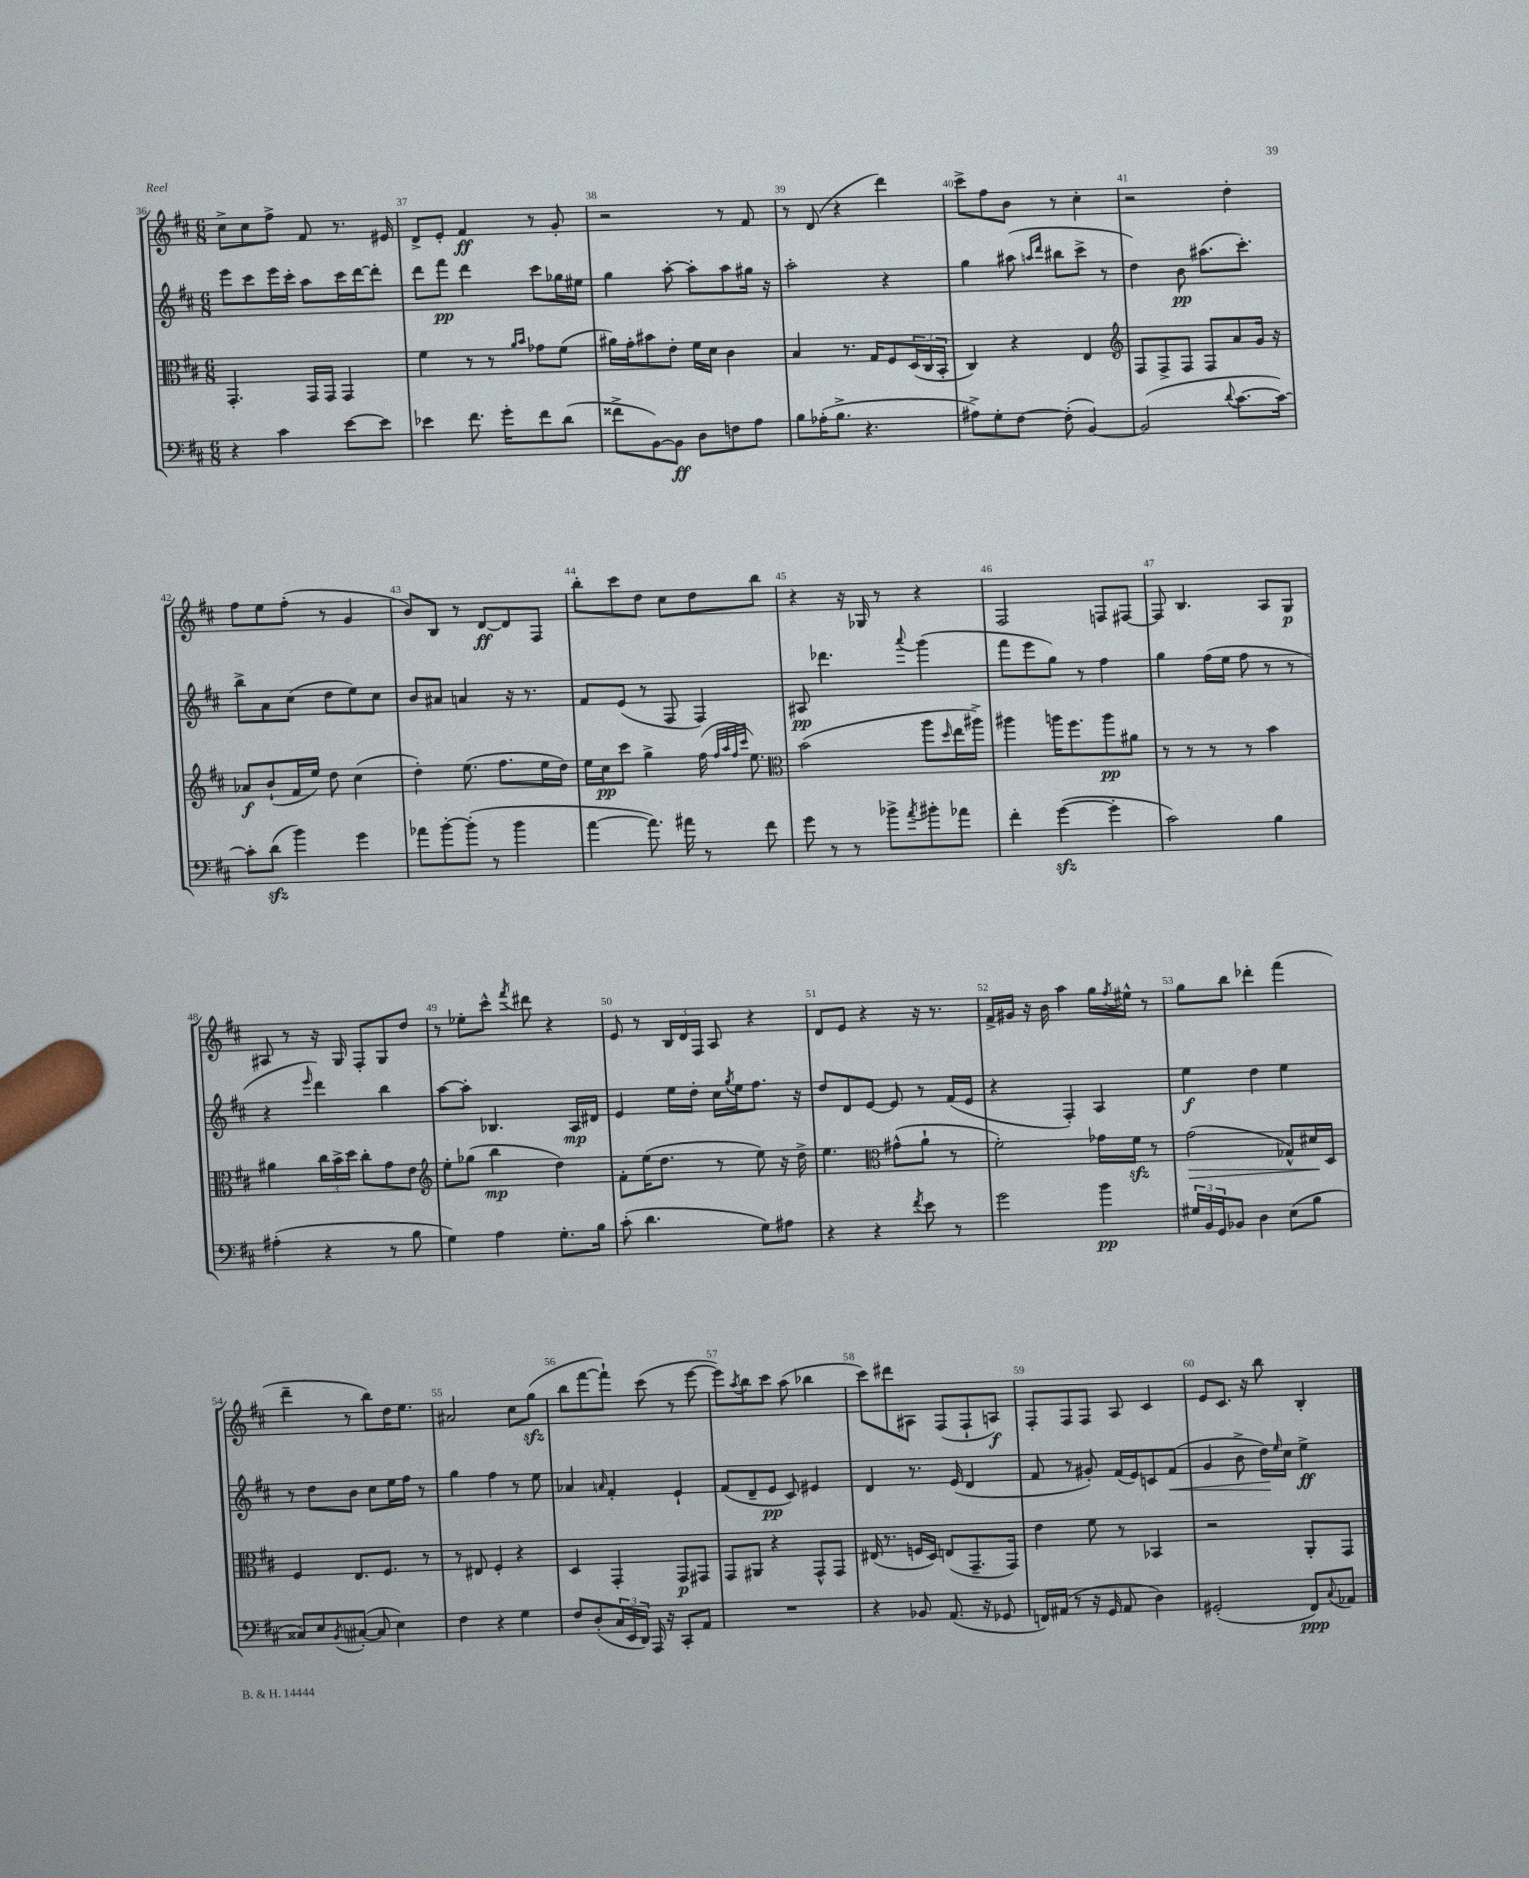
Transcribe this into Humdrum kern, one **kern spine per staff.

**kern	**dynam	**kern	**dynam	**kern	**dynam	**kern	**dynam
*part4	*part4	*part3	*part3	*part2	*part2	*part1	*part1
*staff4	*staff4	*staff3	*staff3	*staff2	*staff2	*staff1	*staff1
*clefF4	*	*clefC3	*	*clefG2	*	*clefG2	*
*k[f#c#]	*	*k[f#c#]	*	*k[f#c#]	*	*k[f#c#]	*
*M6/8	*	*M6/8	*	*M6/8	*	*M6/8	*
=36	=36	=36	=36	=36	=36	=36	=36
4r	.	4.GG'/	.	8eee\L	.	8cc#^\L	.
.	.	.	.	8ccc#\	.	8cc#\	.
4c#\	.	.	.	16eee\L	.	8ff#^\J	.
.	.	.	.	16ccc#'\JJ	.	.	.
.	.	16GG/LL	.	8aa\L	.	8f#/	.
.	.	16GG/JJ	.	.	.	.	.
[8e\L	.	4GG/	.	16ccc#\L	.	8.r	.
.	.	.	.	[16ddd\J	.	.	.
8e\J]	.	.	.	8ddd'\J]	.	.	.
.	.	.	.	.	.	16e#X/	.
=37	=37	=37	=37	=37	=37	=37	=37
4e-X\	.	4f#\	.	8ddd\L	.	8d^/L	.
.	.	.	.	8fff#\J	pp	8e'/J	.
8.f#\	.	8r	.	4ddd\	.	4f#/	ff
.	.	8r	.	.	.	.	.
16g'\KL	.	.	.	.	.	.	.
.	.	16qqa/LL	.	.	.	.	.
.	.	16qqb/JJ	.	.	.	.	.
8f#\	.	8g-X\L	.	8ccc#\L	.	8r	.
(8d\J	.	(8f#\J	.	16gg-X\L	.	8g'/	.
.	.	.	.	16ee#X\JJ	.	.	.
=38	=38	=38	=38	=38	=38	=38	=38
8f##X^\L	.	16a#X\LL)	.	4gg\	.	2r	.
.	.	16g'\J	.	.	.	.	.
[8BB\)	.	8b#X\	.	.	.	.	.
8BB\J]	ff	8e'\J	.	[8aa'\	.	.	.
8D\L	.	16f#\LL	.	8aa'\L]	.	.	.
.	.	16d\JJ	.	.	.	.	.
8Fn\	.	4c#\	.	8aa\	.	8r	.
8A\J	.	.	.	16gg#X\Jk	.	8f#/	.
.	.	.	.	16r	.	.	.
=39	=39	=39	=39	=39	=39	=39	=39
8B\L	.	4B/	.	2aa'\	.	8r	.
(16A-X'\K	.	.	.	.	.	(8d/	.
8.B^\J	.	.	.	.	.	.	.
.	.	8.r	.	.	.	4r	.
4.r	.	.	.	.	.	.	.
.	.	16G/KL	.	.	.	.	.
.	.	8F#/	.	4r	.	4ddd\)	.
.	.	(24D/L	.	.	.	.	.
.	.	24C#/	.	.	.	.	.
.	.	24BB'/JJ	.	.	.	.	.
=40	=40	=40	=40	=40	=40	=40	=40
8A#X^\L)	.	4C#/)	.	4gg\	.	8ccc#^\L	.
8G'\	.	.	.	.	.	8ff#\	.
[8F#\J	.	4r	.	(8aa#X\	.	8b\J	.
.	.	.	.	16qqaan/LL	.	.	.
.	.	.	.	16qqddd/JJ	.	.	.
(8F#'\]	.	.	.	8bb#X\L	.	8r	.
[4BB/)	.	4E/	.	8ccc#^\J	.	4cc#'\	.
.	.	.	.	8r	.	.	.
=41	=41	=41	=41	=41	=41	=41	=41
*	*	*clefG2	*	*	*	*	*
(2BB/]	.	8F#/L	.	4dd\)	.	2r	.
.	.	8F#^/	.	.	.	.	.
.	.	8F#/J	.	8b\	pp	.	.
.	.	8F#/L	.	(8.aa#X\L	.	.	.
8qqd/	.	.	.	.	.	.	.
[8.c#\L	.	8a/	.	.	.	4dd'\	.
.	.	.	.	8.ccc#'\J)	.	.	.
.	.	16g/Jk	.	.	.	.	.
16c#\Jk_)	.	16r	.	.	.	.	.
!!LO:LB:g=z
=42	=42	=42	=42	=42	=42	=42	=42
8c#'\L]	.	8a-X/L	f	8bb^\L	.	8ff#\L	.
(8dzz\J	.	(8b`/	.	8a\	.	8ee\	.
4b\)	.	16f#/L	.	(8cc#\J	.	(8ff#'\J	.
.	.	16ee/JJ)	.	.	.	.	.
.	.	8dd\	.	8dd\L	.	8r	.
4g\	.	(4cc#\	.	8ee\)	.	4g/	.
.	.	.	.	8cc#\J	.	.	.
=43	=43	=43	=43	=43	=43	=43	=43
8a-X\L	.	4dd'\)	.	8b/L	.	8b/L)	.
[8b'\	.	.	.	8a#X/J	.	8B/J	.
(8b'\J]	.	(8.ee\	.	4an/	.	8r	.
8r	.	.	.	.	.	[8d/L	ff
.	.	8.ff#\L	.	.	.	.	.
4b\	.	.	.	16r	.	8d/]	.
.	.	.	.	8.r	.	.	.
.	.	16ee\L	.	.	.	8F#/J	.
.	.	16dd\JJ)	.	.	.	.	.
=44	=44	=44	=44	=44	=44	=44	=44
[4a\	.	16ee\LL	.	8f#/L	.	8bb'\L	.
.	.	16cc#\J	pp	.	.	.	.
.	.	8ccc#\J	.	(8e/J	.	8ccc#\	.
8.a\])	.	4gg^\	.	8r	.	8dd\J	.
.	.	.	.	8F#/	.	8cc#\L	.
16a#X\	.	.	.	.	.	.	.
8r	.	(16ff#\	.	4F#/)	.	8dd\	.
.	.	32qqff#/LLL	.	.	.	.	.
.	.	32qqaa/	.	.	.	.	.
.	.	32qqff#/	.	.	.	.	.
.	.	32qqccc#/JJJ	.	.	.	.	.
.	.	8.ee\)	.	.	.	.	.
8f#\	.	.	.	.	.	8bb\J	.
=45	=45	=45	=45	=45	=45	=45	=45
*	*	*clefC3	*	*	*	*	*
8g\	.	(2b\	.	8A#X/	pp	4r	.
8r	.	.	.	4.ddd-X\	.	.	.
8r	.	.	.	.	.	16r	.
.	.	.	.	.	.	16G-X/	.
8b-X^\L	.	.	.	.	.	8r	.
8qa/	.	.	.	8qqaaa/	.	.	.
8b#X'\	.	8aa\L	.	(4ggg\	.	4r	.
.	.	16qqdd/	.	.	.	.	.
8a-X\J	.	16ee\L	.	.	.	.	.
.	.	16aa#X^\JJ)	.	.	.	.	.
=46	=46	=46	=46	=46	=46	=46	=46
4f#'\	.	4aa#X\	.	8fff#\L	.	2F#/	.
.	.	.	.	8eee\	.	.	.
([4gzz\	.	16aan\KL	.	8gg\J)	.	.	.
.	.	8.ff#\	.	.	.	.	.
.	.	.	.	8r	.	.	.
4g'\]	.	8aa\	pp	4ff#\	.	8Fn/L	.
.	.	8a#X\J	.	.	.	[8F#X/J	.
=47	=47	=47	=47	=47	=47	=47	=47
2c#\)	.	8r	.	4gg\	.	8F#/]	.
.	.	8r	.	.	.	4.B/	.
.	.	8r	.	(16ff#\LL	.	.	.
.	.	.	.	16ee\JJ	.	.	.
.	.	8r	.	8ff#\	.	.	.
4B\	.	4b\	.	8r	.	8A/L	.
.	.	.	.	8r	.	8G/J	p
!!LO:LB:g=z
=48	=48	=48	=48	=48	=48	=48	=48
(4A#X'\	.	4a#X\	.	4r	.	8A#X/	.
.	.	.	.	.	.	8r	.
.	.	.	.	16qqeee/	.	.	.
4r	.	24cc#\LL	.	4ddd\)	.	16r	.
.	.	24b^\	.	.	.	.	.
.	.	.	.	.	.	16G/	.
.	.	24dd\JJ	.	.	.	.	.
.	.	8cc#'\L	.	.	.	8F#'/L	.
8r	.	8g\	.	4bb\	.	8G/	.
8B\	.	8e\J	.	.	.	8dd/J	.
=49	=49	=49	=49	=49	=49	=49	=49
*	*	*clefG2	*	*	*	*	*
4G\)	.	8ee'\L	.	[8aa\L	.	8r	.
.	.	(8gg-X\J	.	8aa'\J]	.	8ee-X'\L	.
4A\	.	4bb\	mp	4.B-X/	.	8ccc#^^\J	.
.	.	.	.	.	.	8qfff#/	.
.	.	.	.	.	.	8ddd#X\	.
8.G'\L	.	4dd\)	.	.	.	4r	.
.	.	.	.	16A/LL	mp	.	.
16B\Jk	.	.	.	16d#X/JJ	.	.	.
=50	=50	=50	=50	=50	=50	=50	=50
(8c#'\	.	8f#'\L	.	4e/	.	8e/	.
4.d\	.	(16ee\K	.	.	.	8r	.
.	.	8.dd\J	.	.	.	.	.
.	.	.	.	16ee\LL	.	24B/LL	.
.	.	.	.	.	.	24d/	.
.	.	.	.	16dd'\JJ	.	.	.
.	.	.	.	.	.	24F#/JJ	.
.	.	8r	.	16cc#\LL	.	8A/	.
.	.	.	.	8qgg/	.	.	.
.	.	.	.	16ee\J	.	.	.
8G\L)	.	8ee\)	.	8.ff#\J	.	4r	.
8A#X\J	.	16r	.	.	.	.	.
.	.	16dd^\	.	16r	.	.	.
=51	=51	=51	=51	=51	=51	=51	=51
4r	.	4.ee\	.	8dd/L	.	8d/L	.
.	.	.	.	8d/	.	8e/J	.
4r	.	.	.	[8e/J	.	4r	.
*	*	*clefC3	*	*	*	*	*
.	.	(8g#X^^\L	.	8e/]	.	.	.
8qf#/	.	.	.	.	.	.	.
8e\	.	8a`\J	.	8r	.	16r	.
.	.	.	.	.	.	8.r	.
8r	.	8r	.	(16f#/LL	.	.	.
.	.	.	.	16e/JJ	.	.	.
=52	=52	=52	=52	=52	=52	=52	=52
2g\	.	2f#'\)	.	4r	.	16f#^/LL	.
.	.	.	.	.	.	16g#X/JJ	.
.	.	.	.	.	.	16r	.
.	.	.	.	.	.	16b\	.
.	.	.	.	4F#'/)	.	4aa\	.
4b\	pp	16g-X\LL	.	4A/	.	16gg\LL	.
.	.	.	.	.	.	8qff#/	.
.	.	16f#zz\JJ	.	.	.	16ee#X^^\JJ	.
.	.	8r	.	.	.	8r	.
=53	=53	=53	=53	=53	=53	=53	=53
!	!	!	!LO:HP:b	!	!	!	!
24G#X/LL	.	(2g\	>	4ee\	f	8gg\L	.
24BB/	.	.	.	.	.	.	.
24GG/J	.	.	.	.	.	.	.
8BB-X/J	.	.	.	.	.	8bb\J	.
4D\	.	.	.	4dd\	.	4ddd-X'\	.
(8E\L	.	8G-X^^/L)	.	4ee\	.	(4fff#\	.
8B\J	.	16d#X/L	.	.	.	.	.
.	.	16D/JJ	]	.	.	.	.
!!LO:LB:g=z
=54	=54	=54	=54	=54	=54	=54	=54
8C##X/L)	.	4F#/	.	8r	.	4ddd~\	.
8E/	.	.	.	8dd\L	.	.	.
8qBB/	.	.	.	.	.	.	.
([8C#X'/J	.	8.E/L	.	8b\J	.	8r	.
8C#/]	.	.	.	8cc#\L	.	8bb\L)	.
.	.	8.F#/J	.	.	.	.	.
4E\)	.	.	.	16ee\L	.	16dd\K	.
.	.	.	.	16ff#\JJ	.	8.ee\J	.
.	.	8r	.	8r	.	.	.
=55	=55	=55	=55	=55	=55	=55	=55
4F#\	.	8r	.	4gg\	.	2a#X/	.
.	.	8E#X/	.	.	.	.	.
4r	.	4F#'/	.	4ff#\	.	.	.
4G\	.	4r	.	8r	.	8cc#\L	.
.	.	.	.	8ee\	.	(8ggzz\J	.
=56	=56	=56	=56	=56	=56	=56	=56
8F#/L	.	4D/	.	4a-X/	.	8bb\L	.
(8D'/	.	.	.	.	.	[8fff#\	.
.	.	.	.	16qqan/	.	.	.
24C#/L	.	4GG'/	.	4f#'/	.	8fff#`\J])	.
24EE/	.	.	.	.	.	.	.
24DD/JJ)	.	.	.	.	.	.	.
16AAA/	.	.	.	.	.	(8ccc#\	.
16r	.	.	.	.	.	.	.
8CC#'/L	.	8GG/L	p	4e`/	.	8r	.
8AA/J	.	8GG#X/J	.	.	.	[8eee\	.
=57	=57	=57	=57	=57	=57	=57	=57
2.r	.	8GG/L	.	(8f#/L	.	8eee\L])	.
.	.	.	.	.	.	8qaa/	.
.	.	8AA#X/J	.	8d~/	.	8bb\	.
.	.	4r	.	8e/J	pp	8ccc#\J	.
.	.	.	.	8c#/)	.	(8aa\	.
.	.	8GG^^/L	.	4e#X/	.	4bb-X\	.
.	.	8GG/J	.	.	.	.	.
=58	=58	=58	=58	=58	=58	=58	=58
4r	.	(16E#X/	.	4d/	.	8ccc#\L)	.
.	.	8.r	.	.	.	.	.
.	.	.	.	.	.	8ddd#X\	.
8BB-X/	.	16Fn/LL	.	8.r	.	8A#X\J	.
.	.	16D/JJ)	.	.	.	.	.
(8.AA/	.	(8En/L	.	.	.	(8F#/L	.
.	.	.	.	(16e/	.	.	.
.	.	8.GG~/	.	4d/	.	8F#`/	.
16r	.	.	.	.	.	.	.
8GG-X/	.	.	.	.	.	8An/J)	f
.	.	16GG/Jk)	.	.	.	.	.
=59	=59	=59	=59	=59	=59	=59	=59
16FFn/LL)	.	4e\	.	8f#/	.	8F#'/L	.
(16AA#X/JJ	.	.	.	.	.	.	.
8r	.	.	.	8r	.	8F#/	.
16r	.	8f#\	.	8g#X'/)	.	8F#/J	.
16GG/	.	.	.	.	.	.	.
8AA#/	.	8r	.	(16f#/LL	.	8A/	.
.	.	.	.	16e/J)	.	.	.
4D\)	.	4BB-X/	.	8cn/	.	4c#/	.
!	!	!	!	!	!LO:HP:b	!	!
.	.	.	.	(8f#/J	<	.	.
=60	=60	=60	=60	=60	=60	=60	=60
(2GG#X'/	.	2r	.	4g/	.	8e/L	.
.	.	.	.	.	.	8.c#/J	.
.	.	.	.	8b^\	.	.	.
.	.	.	.	.	.	16r	.
.	.	.	.	16dd\LL)	.	8bb\	.
.	.	.	.	16qqee/	.	.	.
.	.	.	.	16cc#\JJ	[	.	.
8FF#/L)	ppp	8AA'/L	.	4ee^\	ff	4B'/	.
8qqC#/	.	.	.	.	.	.	.
8AA-X/J	.	8GG/J	.	.	.	.	.
==	==	==	==	==	==	==	==
*-	*-	*-	*-	*-	*-	*-	*-
